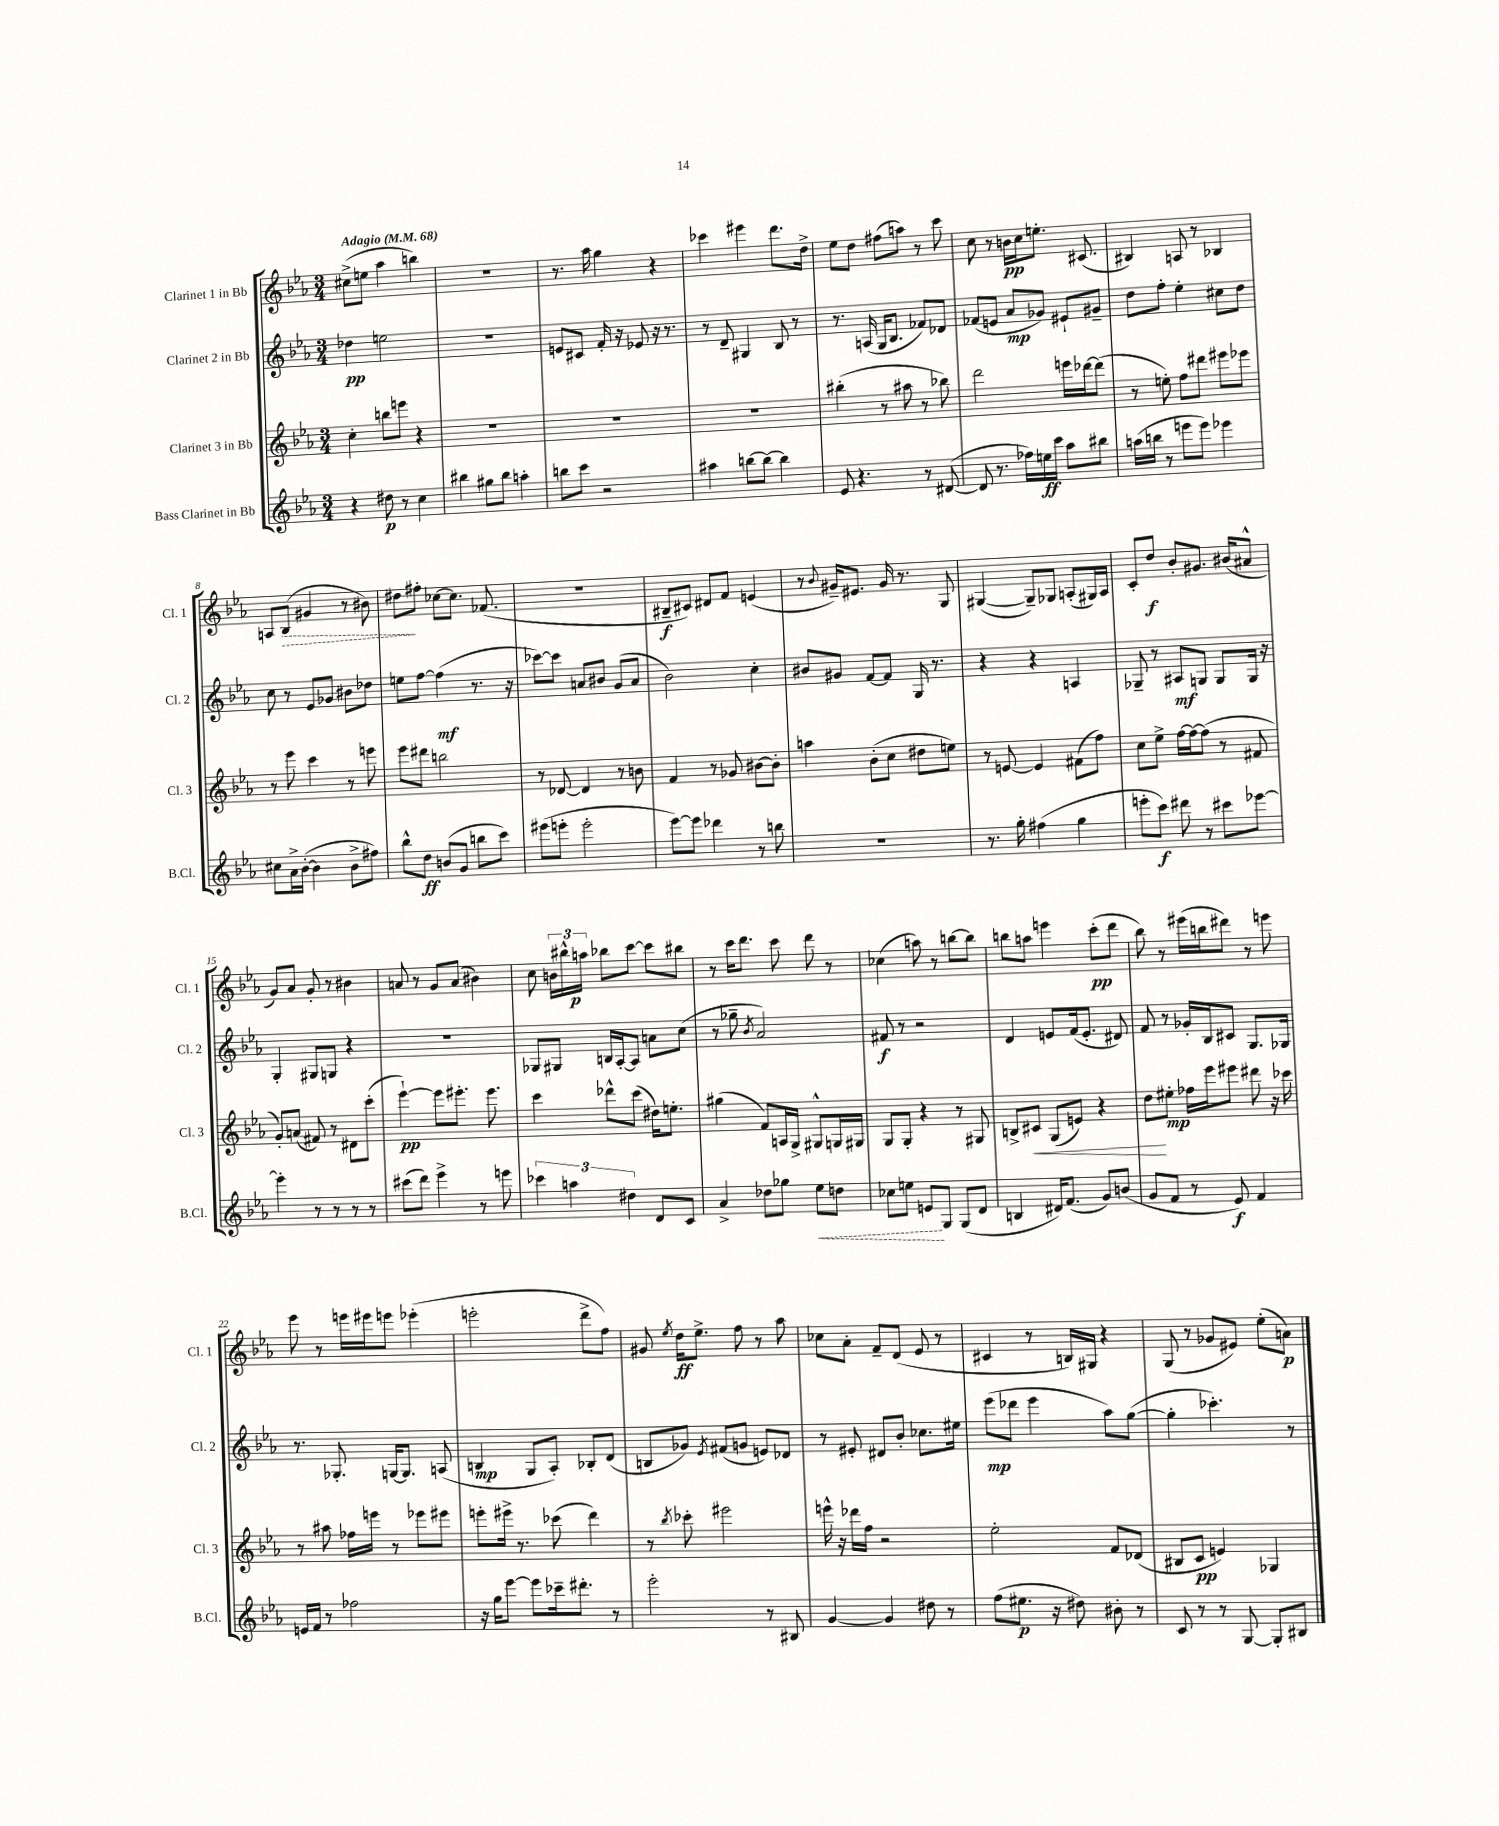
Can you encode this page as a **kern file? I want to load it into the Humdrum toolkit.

**kern	**kern	**kern	**kern
*staff4	*staff3	*staff2	*staff1
*clefG2	*clefG2	*clefG2	*clefG2
*k[b-e-a-]	*k[b-e-a-]	*k[b-e-a-]	*k[b-e-a-]
*M3/4	*M3/4	*M3/4	*M3/4
*MM68	*MM68	*MM68	*MM68
4r	4cc'	4dd-	(8cc#^
.	.	.	8ee
8dd#	8bb	2ee	4aa-
8r	8eee	.	.
4cc	4r	.	4bb)
=	=	=	=
4bb#	2.r	2.r	2.r
8gg#	.	.	.
8bb#	.	.	.
4aa'	.	.	.
=	=	=	=
8bb	2.r	8e	8.r
8ccc	.	8c#	.
.	.	.	16aa-
2r	.	16f'	4gg
.	.	16r	.
.	.	8e-	.
.	.	16r	4r
.	.	8.r	.
=	=	=	=
4aa#	2.r	8r	4ccc-
.	.	8d~	.
[8bb	.	4G#	4eee#
8bb_	.	.	.
4bb]	.	8B-	8.ddd
.	.	8r	.
.	.	.	16dd^
=	=	=	=
8e-	(4bb#'	8.r	8ee-
4.r	.	.	8dd
.	.	(16A	.
.	8r	16G	(8ff#
.	.	8.B-	.
.	8aa#	.	8aa)
8r	8r	8f-)	8r
([8d#	8bb-)	8d-	8ccc
=	=	=	=
8d#]	2ddd	(8f-	8cc
8.r	.	8e	8r
.	.	8a-	16b
16ff-)	.	.	16cc
16ee	.	8g-)	8.ee'
16ccc	.	.	.
8aa-	16eee	8e#`	.
.	[16ddd-	.	(8.c#
8bb#	(8ddd-]	8g#~	.
=	=	=	=
(16aa	8r	8dd	4B#)
16bb	.	.	.
8r	8ee')	8ff'	.
8eee	8ff	4ee-'	8A
8eee)	8ddd#	.	8r
4eee-	8eee#	8cc#	4B-
.	8eee-	8dd	.
=	=	=	=
8cc#	8r	8cc	8A
16a-^	8eee-	8r	(8B-
([16b-'	.	.	.
4b-]	4ccc	8e-	4g#
.	.	8g-	.
8b-^	8r	8b#	8r
8ff#)	8eee	8dd-	8b#)
=	=	=	=
8bb-^^	8eee-	8ee	8dd#
8dd	8ddd#	[8ff	8ff#'
(8b	2bb	(4ff]	[8cc-
8g	.	.	8.cc-]
8bb	.	8.r	.
.	.	.	(8.f-
8ccc)	.	.	.
.	.	16r	.
=	=	=	=
(8eee#	8r	[8ccc-)	2.r
8eee'	[8d-	8ccc-]	.
2eee'	4d-]	8a	.
.	.	8b#	.
.	8r	(8g	.
.	8b	8a	.
=	=	=	=
[8eee-)	4f	2b-)	8B#~
8eee-]	.	.	8c#)
4ddd-	8r	.	8d#
.	8g-	.	8f
8r	[8b#	4cc'	(4e
8bb	8b#']	.	.
=	=	=	=
2.r	4aa	8b#	8r
.	.	.	8qqb-
.	.	8g#	16g#~)
.	.	.	8.e#
.	(8b-'	[8f	.
.	8cc	8f]	16g#
.	.	.	8.r
.	8dd#	16G	.
.	.	8.r	.
.	8ee)	.	8G
=	=	=	=
8.r	8r	4r	([4G#
.	[8e	.	.
16gg'	.	.	.
(4ff#	4e]	4r	8G#~])
.	.	.	8G-
4gg	(8f#	4A	(8A'
.	8ff)	.	16G#)
.	.	.	16A
=	=	=	=
8eee'	8cc	8G-~	8c'
8ccc)	8ee-^	8r	8dd
8ddd#	[16ff	8A#	8b-'
.	16ff_	.	.
8r	(8ff]	8G	8.g#
8ccc#	8r	8G	.
.	.	.	(16b#
[8eee-	8f#	16G	8a#^^
.	.	16r	.
=	=	=	=
4eee-']	8g')	4G'	8g)
.	(8a	.	8a-
8r	8f#)	8G#	8g'
8r	8r	8G	8r
8r	8d#	4r	4b#
8r	(8ccc'	.	.
=	=	=	=
(8ccc#	[4eee-`)	2.r	8a
8ddd)	.	.	8r
4eee-^	8eee-]	.	8g
.	8.eee#'	.	(8a
8r	.	.	4b#)
.	8.eee#	.	.
8eee	.	.	.
=	=	=	=
6ccc-	4ccc	8G-	8cc
.	.	8G#	24b
6aa	.	.	24bb#^^
.	.	.	24aa
.	8ddd-^^	16B	8bb-
.	.	[16A-'	.
6dd#	.	.	.
.	(8ccc	8A-]	[8ccc
8d	16dd#)	8a	8ccc]
.	8.ee'	.	.
8c	.	(8cc	8bb#
=	=	=	=
4a-^	(4gg#	8r	8r
.	.	8gg-~	16ccc
.	.	.	8.ddd
.	.	8qb-	.
8dd-	8f)	2a-)	.
8gg-	16A	.	8ccc
.	16G^	.	.
8ee-	8G#^^	.	8ddd
8dd	16G	.	8r
.	16G#	.	.
=	=	=	=
8cc-	8G	8f#	(4cc-
8ee	8G'	8r	.
8e	4r	2r	8aa)
8G	.	.	8r
(8G	8r	.	[8bb
8d	8G#	.	8bb]
=	=	=	=
4B	8B^	4d	8bb
.	8c#	.	8aa
16d#)	(8G	8e	4eee
(8.f	.	.	.
.	8e)	(16f	.
.	.	8.e'	.
8g)	4r	.	(8ccc'
(8b	.	8d#)	8ddd
=	=	=	=
8g	8dd	8f	8bb-)
8f	8ee#'	8r	8r
8r	16ff-	16g-'	(16eee#
.	16eee-	16B-	16bb
8e-)	8eee#	8c#	8ddd#)
4f	8ddd#	8.G	8r
.	16r	.	8eee
.	16ccc-	16G-	.
=	=	=	=
16e	8r	8.r	8eee-
16f	.	.	.
8r	8aa#	.	8r
.	.	8.G-'	.
2ff-	16ff-	.	16eee
.	16eee	.	16eee#
.	8r	[16G	8eee
.	.	8.G]	.
.	8eee-	.	(4eee-'
.	8eee#	(8A	.
=	=	=	=
16r	8eee'	4B	2eee'
16gg	.	.	.
[8eee-	16eee#^	.	.
.	8.r	.	.
8eee-]	.	8G	.
16ccc-~	(8ccc-	8A-')	.
8.ddd#'	.	.	.
.	4ddd)	8B-'	8ddd^
8r	.	(8d	8ff)
=	=	=	=
2eee-'	8r	8B	8g#
.	8qbb-	.	8qee-
.	8ccc-'	8g-)	16dd
.	.	.	8.ee-^
.	.	8qe-	.
.	2eee#	(8f#	.
.	.	8g	8ff
8r	.	8e)	8r
8B#	.	8d-	8aa-
=	=	=	=
[4g	16eee^^	8r	8cc-
.	16r	.	.
.	16ddd-	8e#'	8a-'
.	16ff	.	.
4g]	2r	8d#	8f~
.	.	8b-'	(8d
8dd#	.	8.cc-	8e-
8r	.	.	8r
.	.	16ee#	.
=	=	=	=
(8ff	2ee-'	(8eee-	4c#
8.ee#	.	8ddd-	.
.	.	4eee-	8r
16r	.	.	.
8dd#)	.	.	16B)
.	.	.	16G#
8b#'	8f	8aa-)	4r
8r	(8d-	([8gg	.
=	=	=	=
8c	8B#	4gg']	(8G
8r	8c	.	8r
8r	4e)	4.ccc-')	8g-
[8G	.	.	8e#)
8G']	4G-	.	(8ee-'
8B#	.	8r	8a)
==	==	==	==
*-	*-	*-	*-
